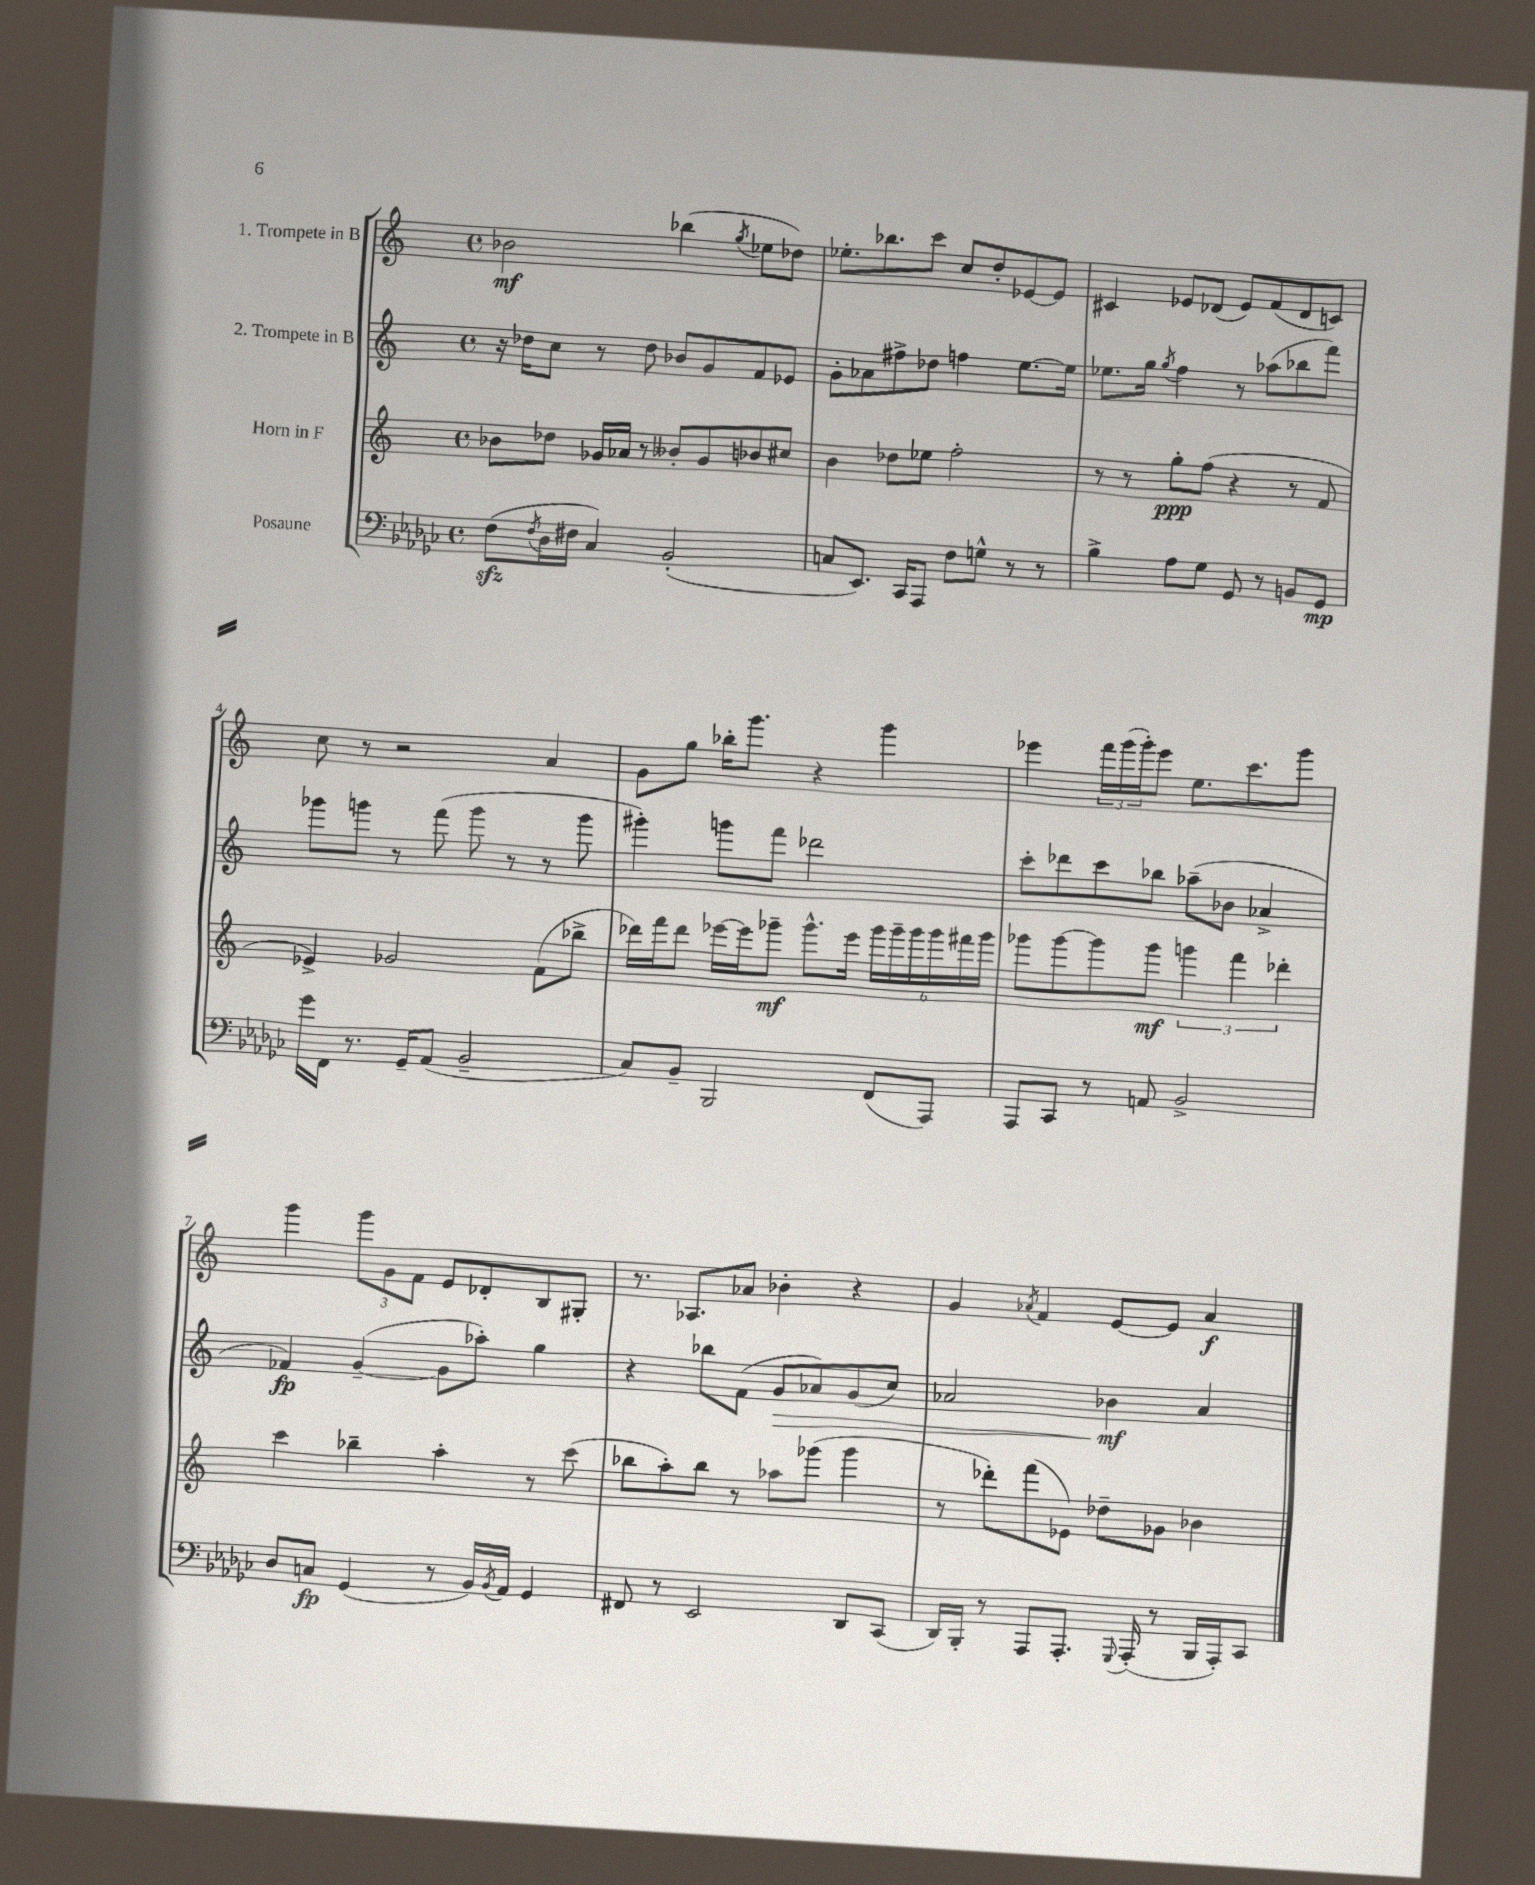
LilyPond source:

<<
\new StaffGroup <<
\new Staff = "s0" \with { instrumentName = "1. Trompete in B" } {
    \clef treble \key c \major \defaultTimeSignature \time 4/4
    bes'2\mf bes''4( \acciaccatura { g''8 } ees''8 des''8) |
    ees''8.-. bes''8. c'''8 c''8 d''8-. ees'8~ ees'8 |
    cis'4 ees'8 des'8( ees'8) f'8( des'8 c'8) |
    c''8 r8 r2 a'4 |
    g'8 g''8 bes''16-. g'''8. r4 g'''4 |
    ees'''4 \tuplet 3/2 { f'''16 g'''16( g'''16-.) } ees'''8 e''8. c'''8. g'''8 |
    g'''4 \tuplet 3/2 { g'''8 g'8 f'8 } e'8 des'8-. b8 gis8-. |
    r8. aes8. aes'8 bes'4-. r4 |
    g'4 \acciaccatura { aes'8 } f'4 e'8~ e'8 aes'4\f \bar "|." |
}
\new Staff = "s1" \with { instrumentName = "2. Trompete in B" } {
    \clef treble \key c \major \defaultTimeSignature \time 4/4
    r16 des''16 c''8 r8 des''8 bes'8 g'8 f'8 ees'8 |
    g'8-. aes'8 fis''8-> des''8 f''4 e''8.~ e''16 |
    ees''8. g''16 \acciaccatura { g''8 } f''4 r8 aes''8( bes''8 f'''8) |
    ges'''8 g'''8 r8 f'''8( g'''8 r8 r8 g'''8 |
    gis'''4-.) g'''8 f'''8 des'''2 |
    c'''8-. des'''8 c'''8 bes''8 aes''8--( bes'8 aes'4-> |
    fes'4\fp) g'4~--( g'8 aes''8-.) g''4 |
    r4 bes''8 f'8( g'8\> aes'8) g'8( c''8) |
    aes'2 bes'4\mf\! aes'4 \bar "|." |
}
\new Staff = "s2" \with { instrumentName = "Horn in F" } {
    \clef treble \key c \major \defaultTimeSignature \time 4/4
    bes'8 des''8 ges'16 aes'16 r8 beses'8-. ges'8 bes'8 cis''8 |
    b'4 des''8 ees''8 f''2-. |
    r8 r8 g''8-.\ppp f''8( r4 r8 f'8 |
    ees'4->) ges'2 f'8( bes''8-> |
    des'''16) f'''16 des'''8 ees'''16~ ees'''16 ges'''8--\mf ges'''8.-^ ees'''16 \tuplet 6/4 { ges'''16 ges'''16-- ges'''16 ges'''16 fis'''16 ges'''16 } |
    ges'''8 ges'''8~ ges'''8 ges'''8\mf \tuplet 3/2 { g'''4 f'''4 des'''4-. } |
    c'''4 bes''4-- a''4-. r8 c'''8( |
    bes''8 a''8-.) bes''8 r8 aes''8 ges'''8( ges'''4 |
    r8 des'''8-.) f'''8( ees'8) des''8-- ges'8 bes'4 \bar "|." |
}
\new Staff = "s3" \with { instrumentName = "Posaune" } {
    \clef bass \key ges \major \defaultTimeSignature \time 4/4
    f8\sfz( \acciaccatura { f8 } des16 fis16 ces4) bes,2-.( |
    c8 ees,8.) ces,16 aes,,8 f8 g8-^ r8 r8 |
    bes4-> aes8 ges8 ges,8 r8 b,8 ges,8\mp |
    ges'16 f,16 r8. ges,16-- aes,8( bes,2-- |
    ces8) bes,8-- bes,,2 f,8( aes,,8) |
    aes,,8 ces,8 r8 a,8 bes,2-> |
    des8 c8\fp ges,4( r8 bes,16) \acciaccatura { bes,8 } aes,16 ges,4 |
    fis,8 r8 ees,2 des,8 ces,8( |
    des,16) bes,,16-. r8 aes,,8 aes,,8.-. \appoggiatura { ges,,8 } aes,,16-.( r8 bes,,16 aes,,16-.) ces,8 \bar "|." |
}
>>
>>
